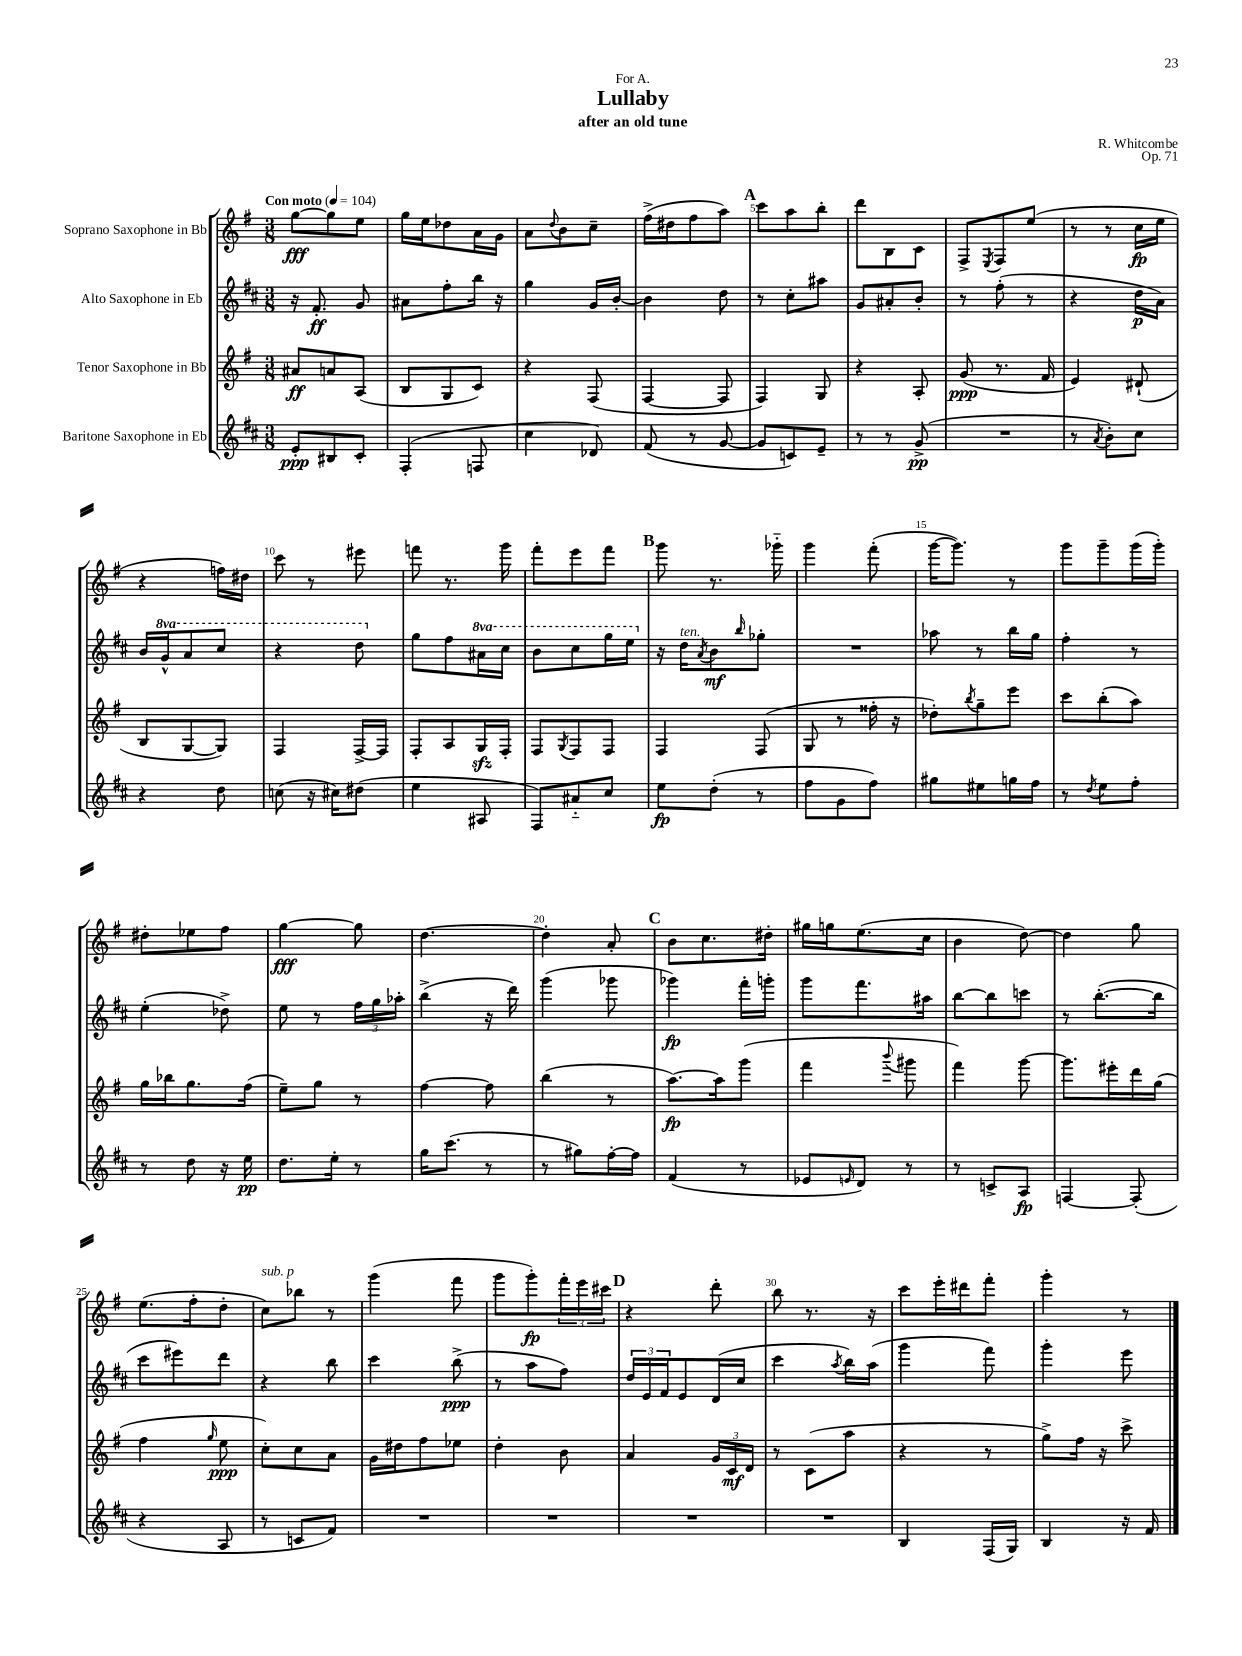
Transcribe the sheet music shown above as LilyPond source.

\header { title = "Lullaby" composer = "R. Whitcombe" subtitle = "after an old tune" dedication = "For A." opus = "Op. 71" }
<<
\new StaffGroup <<
\new Staff = "s0" \with { instrumentName = "Soprano Saxophone in Bb" } {
    \clef treble \key g \major \numericTimeSignature \time 3/8 \tempo "Con moto" 4 = 104
    g''8~\fff g''8 e''8 |
    g''16 e''16 des''8 a'16 g'16 |
    a'8 \appoggiatura { d''8 } b'8 c''8-- |
    fis''16->( dis''16 fis''8 a''8) |
    \mark \markup { \bold "A" } c'''8 a''8 b''8-. |
    d'''8 b8 c'8 |
    fis8-> \acciaccatura { e8 } fis8 e''8( |
    r8 r8 c''16\fp e''16 |
    r4 f''16) dis''16 |
    c'''8 r8 eis'''8 |
    f'''8 r8. g'''16 |
    fis'''8-. e'''8 fis'''8 |
    \mark \markup { \bold "B" } g'''8 r8. ges'''16-_ |
    g'''4 fis'''8-.( |
    g'''16~ g'''8.) r8 |
    g'''8 g'''8-- g'''16( g'''16-.) |
    dis''8-. ees''8 fis''8 |
    g''4~\fff g''8 |
    d''4.~ |
    d''4-. a'8-. |
    \mark \markup { \bold "C" } b'8 c''8. dis''16-. |
    gis''16 g''16 e''8.( c''16 |
    b'4 d''8~) |
    d''4 g''8 |
    e''8.( fis''16-. d''8-. |
    c''8^\markup { \italic "sub. p" }) bes''8 r8 |
    g'''4( fis'''8 |
    g'''8 g'''8-.\fp) \tuplet 3/2 { fis'''16-. e'''16 cis'''16 } |
    \mark \markup { \bold "D" } r4 d'''8-. |
    b''8 r8. r16 |
    c'''8 e'''16-. dis'''16 fis'''8-. |
    g'''4-. r8 \bar "|." |
}
\new Staff = "s1" \with { instrumentName = "Alto Saxophone in Eb" } {
    \clef treble \key d \major \numericTimeSignature \time 3/8 \set Staff.ottavationMarkups = #ottavation-simple-ordinals
    r16 fis'8.-.\ff g'8 |
    ais'8 fis''8-. b''16 r16 |
    g''4 g'16 b'16~-. |
    b'4 d''8 |
    \mark \markup { \bold "A" } r8 cis''8-. ais''8 |
    g'8 ais'8-. b'8-. |
    r8 fis''8-.( r8 |
    r4 d''16\p a'16) |
    b'16 \ottava #1 g''16-^ a''8 cis'''8 |
    r4 d'''8 \ottava #0 |
    g''8 fis''8 \ottava #1 ais''16 cis'''16 |
    b''8 cis'''8 g'''16 e'''16 \ottava #0 |
    \mark \markup { \bold "B" } r16 d''16^\markup { \italic "ten." } \acciaccatura { a'8 } b'8\mf \grace { b''16 } ges''8-. |
    R4. |
    aes''8 r8 b''16 g''16 |
    fis''4-. r8 |
    e''4-.( des''8->) |
    e''8 r8 \tuplet 3/2 { fis''16 g''16 aes''16-. } |
    b''4->( r16 d'''16) |
    g'''4( ges'''8 |
    \mark \markup { \bold "C" } ges'''4\fp) fis'''16-. g'''16-. |
    g'''8 fis'''8. ais''16 |
    b''8~ b''8 c'''8 |
    r8 b''8.~-.( b''16 |
    cis'''8 eis'''8) d'''8 |
    r4 b''8 |
    cis'''4 b''8->\ppp( |
    r8 a''8 fis''8) |
    \mark \markup { \bold "D" } \tuplet 3/2 { d''16 e'16 fis'16 } e'8 d'16( cis''16 |
    cis'''4 \acciaccatura { a''8 } b''16) a''16( |
    g'''4 fis'''8) |
    g'''4-. e'''8 \bar "|." |
}
\new Staff = "s2" \with { instrumentName = "Tenor Saxophone in Bb" } {
    \clef treble \key g \major \numericTimeSignature \time 3/8
    ais'8\ff a'8 a8( |
    b8 g8 c'8) |
    r4 fis8( |
    fis4~ fis8 |
    \mark \markup { \bold "A" } fis4) g8 |
    r4 a8-. |
    g'8\ppp( r8. fis'16 |
    e'4) dis'8-!( |
    b8 g8~ g8) |
    fis4 fis16~-> fis16 |
    fis8-. a8 g16\sfz fis16-. |
    fis8 \acciaccatura { g8 } fis8 fis8 |
    \mark \markup { \bold "B" } fis4 fis8( |
    g8 r8 fisis''16-. r16 |
    des''8-.) \acciaccatura { b''8 } g''8-- e'''8 |
    c'''8 b''8-.( a''8) |
    g''16 bes''16 g''8. fis''16( |
    e''8--) g''8 r8 |
    fis''4~ fis''8 |
    b''4( r8 |
    \mark \markup { \bold "C" } a''8.~\fp) a''16 g'''8( |
    fis'''4 \appoggiatura { b'''8 } gis'''8 |
    fis'''4) g'''8~ |
    g'''8. eis'''16-. d'''16 g''16( |
    fis''4 \grace { g''16 } e''8\ppp |
    c''8-.) c''8 a'8 |
    g'16 dis''16 fis''8 ees''8 |
    d''4-. b'8 |
    \mark \markup { \bold "D" } a'4 \tuplet 3/2 { g'16 c'16\mf d'16 } |
    r8 c'8( a''8 |
    r4 r8 |
    g''8->) fis''16 r16 c'''8-> \bar "|." |
}
\new Staff = "s3" \with { instrumentName = "Baritone Saxophone in Eb" } {
    \clef treble \key d \major \numericTimeSignature \time 3/8
    e'8-.\ppp bis8 cis'8-. |
    fis4-.( f8 |
    cis''4 des'8) |
    fis'8( r8 g'8~ |
    \mark \markup { \bold "A" } g'8 c'8) e'8-- |
    r8 r8 g'8->\pp( |
    R4. |
    r8 \acciaccatura { a'8 } b'8-.) cis''8 |
    r4 d''8 |
    c''8( r16 cis''16) dis''8( |
    e''4 ais8 |
    fis8) ais'8-_ cis''8 |
    \mark \markup { \bold "B" } e''8\fp d''8-.( r8 |
    fis''8 g'8 fis''8) |
    gis''8 eis''8 g''16 fis''16 |
    r8 \acciaccatura { d''8 } e''8 fis''8-. |
    r8 d''8 r16 e''16\pp |
    d''8. e''16-. r8 |
    g''16 cis'''8.( r8 |
    r8 gis''8) fis''16~-. fis''16 |
    \mark \markup { \bold "C" } fis'4( r8 |
    ees'8 \grace { e'16 } d'8) r8 |
    r8 c'8-> a8\fp |
    f4~ f8-.( |
    r4 a8 |
    r8 c'8 fis'8) |
    R4. |
    R4. |
    \mark \markup { \bold "D" } R4. |
    R4. |
    b4 fis16( g16) |
    b4 r16 fis'16 \bar "|." |
}
>>
>>
\layout { \context { \Score \override BarNumber.break-visibility = ##(#f #t #t) barNumberVisibility = #(every-nth-bar-number-visible 5) } }
